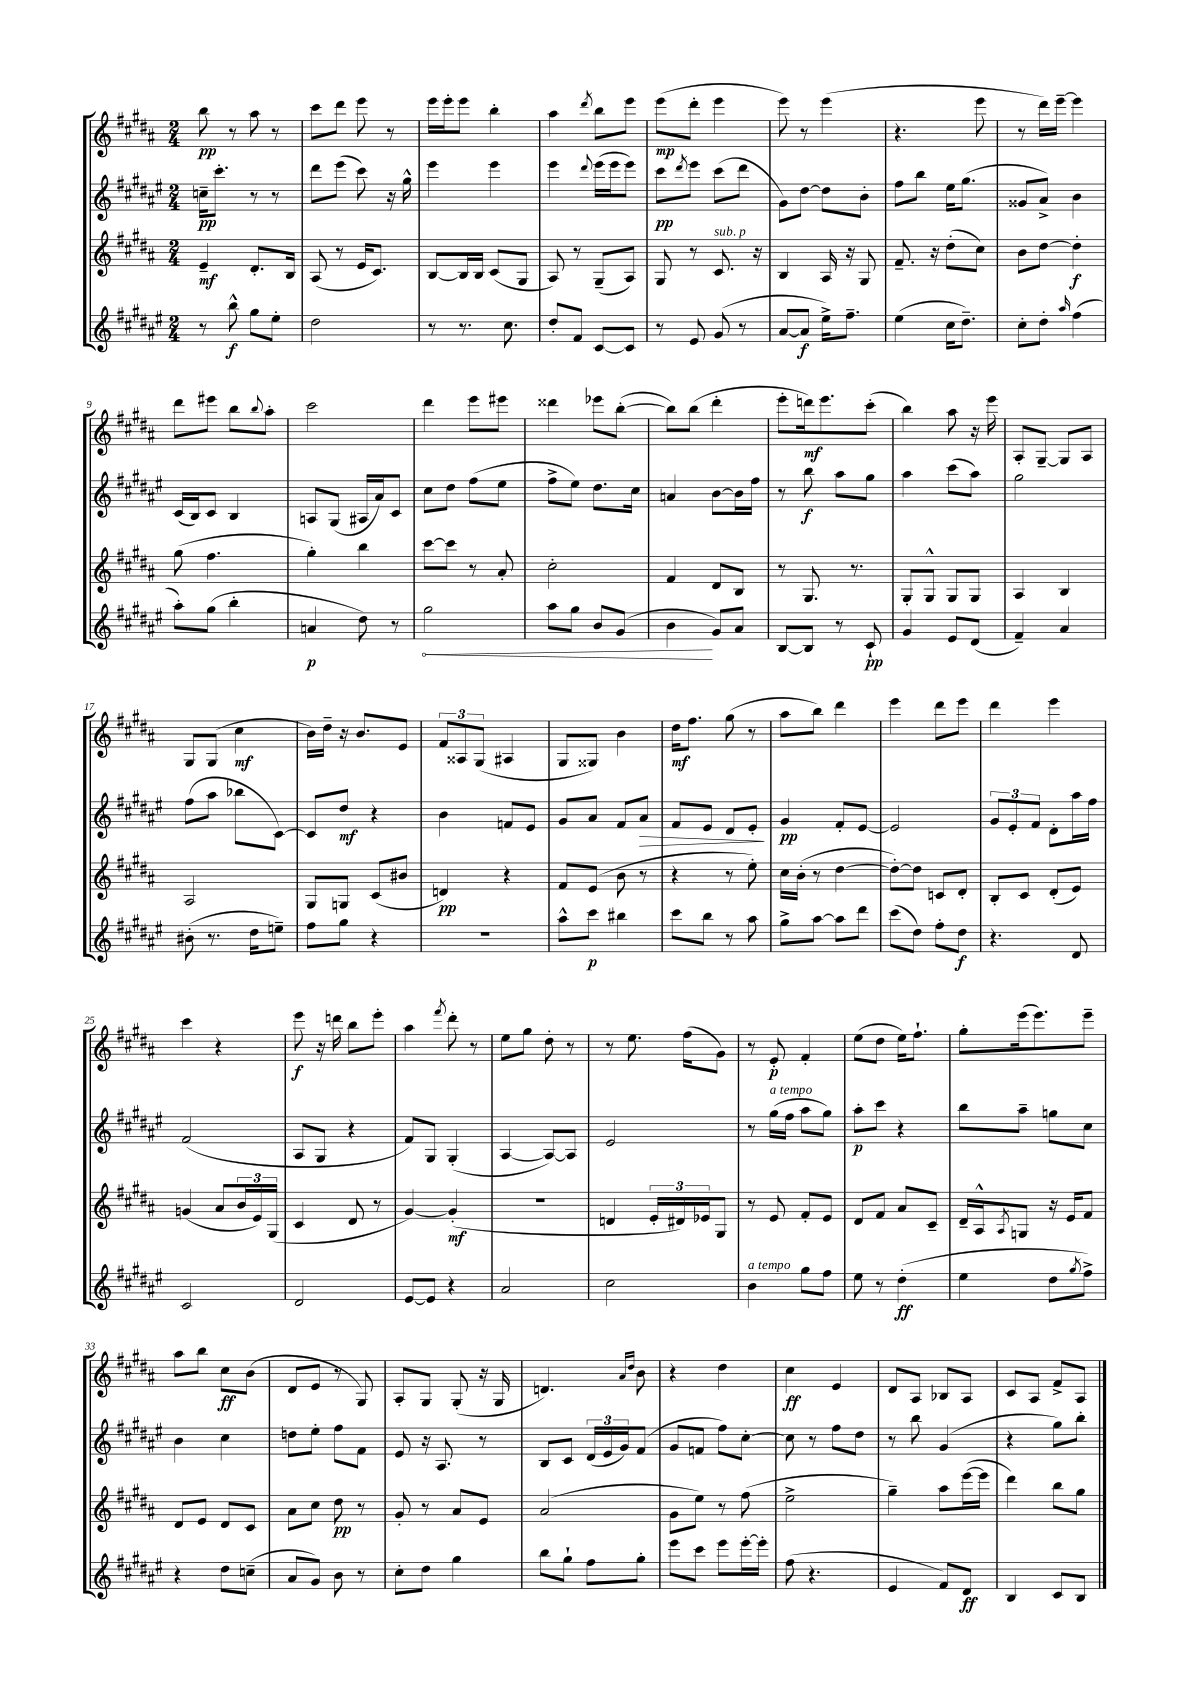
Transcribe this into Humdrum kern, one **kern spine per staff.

**kern	**kern	**kern	**kern
*staff4	*staff3	*staff2	*staff1
*clefG2	*clefG2	*clefG2	*clefG2
*k[f#c#g#d#a#e#]	*k[f#c#g#d#a#]	*k[f#c#g#d#a#e#]	*k[f#c#g#d#a#]
*M2/4	*M2/4	*M2/4	*M2/4
8r	4e~/	16cc~\LK	8bb\
.	.	8.ccc#'\J	.
8bb^^\	.	.	8r
8gg#\L	8.d#'/L	8r	8aa#\
8ee#'\J	.	8r	8r
.	16B/Jk	.	.
=	=	=	=
2dd#\	(8A#/	8ddd#\L	8ccc#\L
.	8r	(8eee#\J	8ddd#\J
.	16e/LK	8ccc#\)	8eee\
.	8.c#/J)	.	.
.	.	16r	8r
.	.	16gg#^^\	.
=	=	=	=
8r	[8B/L	4eee#\	16eee\LL
.	.	.	16eee'\J
8.r	16B/]L	.	8eee\J
.	16B/JJ	.	.
.	(8c#/L	4eee#\	4bb'\
8.cc#\	.	.	.
.	8G#/J	.	.
=	=	=	=
8dd#'/L	8A#/)	4eee#\	4aa#\
8f#/J	8r	.	.
.	.	8qqddd#/	8qddd#/
[8c#/L	(8G#~/L	(16eee#\LL	8bb\L
.	.	16eee#\J	.
8c#/]J	8A#/J)	8eee#\J)	8eee\J
=	=	=	=
8r	8G#/	8ccc#\L	(8eee\L
.	.	8qddd#/	.
8e#/	8r	8eee#\J	8ddd#'\J
(8g#/	8.c#/	(8ccc#\L	4eee\
8r	.	8ddd#\J	.
.	16r	.	.
=	=	=	=
[8a#/L	4B/	8g#\L)	8eee\)
8a#/]J	.	[8dd#\J	8r
16ee#^\LK)	16A#/	8dd#\]L	(4eee\
8.ff#~\J	16r	.	.
.	8G#/	8b'\J	.
=	=	=	=
(4ee#\	8.f#~/	8ff#\L	4.r
.	.	8bb\J	.
.	16r	.	.
16cc#\LK	(8dd#'\L	16ee#\LK	.
8.dd#~\J)	.	(8.gg#\J	.
.	8cc#\J)	.	8eee\
=	=	=	=
8cc#'\L	8b\L	8g##/L	8r
8dd#'\J	[8dd#\J	8a#^/J)	16ddd#\LL)
.	.	.	[16eee~\JJ
16qqaa#/	.	.	.
(4ff#\	4dd#'\]	4b\	4eee\]
=	=	=	=
8aa#'\L)	(8gg#\	(16c#/LL	8ddd#\L
.	.	16B/J)	.
(8gg#\J	4.ff#\	8c#/J	8eee#\J
4bb'\	.	4B/	8bb\L
.	.	.	8qqbb/
.	.	.	8aa#'\J
=	=	=	=
4a/	4gg#'\)	8A/L	2ccc#\
.	.	(8G#/J	.
8dd#\)	4bb\	16A#/LL	.
.	.	16a#/J)	.
8r	.	8c#/J	.
=	=	=	=
2gg#\	[8ccc#\L	8cc#\L	4ddd#\
.	8ccc#\]J	8dd#\J	.
.	8r	(8ff#\L	8eee\L
.	8a#'/	8ee#\J	8eee#\J
=	=	=	=
8aa#\L	2cc#'\	8ff#^\L	4ddd##\
8gg#\J	.	8ee#\J)	.
8b/L	.	8.dd#\L	8eee-\L
(8g#/J	.	.	([8bb'\J
.	.	16cc#\Jk	.
=	=	=	=
4b\	4f#/	4a/	8bb\]L)
.	.	.	(8bb\J
8g#/L)	8d#/L	[8b\L	4ddd#'\
8a#/J	8B/J	16b\]L	.
.	.	16ff#\JJ	.
=	=	=	=
[8B/L	8r	8r	8eee'\L
8B/]J	8.G#/	8bb\	16ddd\k)
.	.	.	8.eee\
8r	.	8aa#\L	.
.	8.r	.	.
8c#`/	.	8gg#\J	(8ccc#'\J
=	=	=	=
4g#/	8G#'/L	4aa#\	4bb\)
.	8G#^^/J	.	.
8e#/L	8G#/L	(8ccc#\L	8aa#\
(8d#/J	8G#/J	8aa#\J)	16r
.	.	.	16eee\
=	=	=	=
4f#~/)	4A#/	2gg#\	8A#'/L
.	.	.	[8G#~/J
4a#/	4B/	.	8G#/]L
.	.	.	8A#/J
=	=	=	=
(8b#'\	2A#/	(8ff#\L	8G#/L
8.r	.	8aa#\J	(8G#/J
.	.	8bb-\L	4cc#\
16dd#\LK	.	.	.
8ee~\J)	.	[8c#\J)	.
=	=	=	=
8ff#\L	8G#/L	8c#/]L	16b\LL)
.	.	.	16dd#~\JJ
8gg#\J	8G/J	8dd#/J	16r
.	.	.	8.b/L
4r	(8c#/L	4r	.
.	8b#/J	.	8e/J
=	=	=	=
2r	4d/)	4b\	12f#/L
.	.	.	12A##/
.	.	.	(12G#/J
.	4r	8f/L	4A#/
.	.	8e#/J	.
=	=	=	=
8aa#^^\L	8f#/L	8g#/L	8G#/L
8ccc#\J	(8e/J	8a#/J	8G##/J)
4bb#\	8b\	8f#/L	4b\
.	8r	8a#/J	.
=	=	=	=
8ccc#\L	4r	8f#/L	16dd#\LK
.	.	.	8.ff#\J
8bb\J	.	8e#/J	.
8r	8r	8d#/L	(8gg#\
8aa#\	8ee'\)	8e#'/J	8r
=	=	=	=
8gg#^\L	16cc#\LL	4g#/	8aa#\L
.	(16b'\JJ	.	.
[8aa#\J	8r	.	8bb\J)
8aa#\]L	[4dd#\	8f#'/L	4ddd#\
8ddd#\J	.	[8e#/J	.
=	=	=	=
(8ccc#\L	8dd#'\_L)	2e#/]	4eee\
8dd#\J)	8dd#\]J	.	.
8ff#'\L	8c/L	.	8ddd#\L
8dd#\J	8d#'/J	.	8eee\J
=	=	=	=
4.r	8B'/L	12g#/L	4ddd#\
.	.	12e#'/	.
.	8c#/J	.	.
.	.	12f#/J	.
.	(8d#'/L	8d#'\L	4eee\
8d#/	8e/J)	16aa#\L	.
.	.	16ff#\JJ	.
=	=	=	=
2c#/	(4g/	(2f#/	4ccc#\
.	8a#/L	.	4r
.	24b/L	.	.
.	24e/)	.	.
.	(24G#/JJ	.	.
=	=	=	=
2d#/	4c#/	8A#/L	8eee\
.	.	8G#/J	16r
.	.	.	16ddd\
.	8d#/	4r	8bb\L
.	8r	.	8eee'\J
=	=	=	=
[8e#/L	[4g#/)	8f#/L)	4aa#\
8e#/]J	.	8G#/J	.
.	.	.	8qfff#/
4r	(4g#'/]	(4G#'/	8ddd#'\
.	.	.	8r
=	=	=	=
2a#/	2r	[4A#/	8ee\L
.	.	.	8gg#\J
.	.	8A#/_L)	8dd#'\
.	.	8A#/]J	8r
=	=	=	=
2cc#\	4d/	2e#/	8r
.	.	.	8.ee\
.	24e'/LL	.	.
.	24d#/)	.	.
.	.	.	(16ff#\LK
.	24e-/J	.	.
.	8G#/J	.	8g#\J)
=	=	=	=
4b\	8r	8r	8r
.	8e/	(16gg#\LL	8e'/
.	.	16ff#\JJ	.
8gg#\L	8f#'/L	8aa#\L	4f#'/
8ff#\J	8e/J	8gg#\J)	.
=	=	=	=
8ee#\	8d#/L	8aa#'\L	(8ee\L
8r	8f#/J	8ccc#\J	8dd#\J
(4dd#'\	8a#/L	4r	16ee\LK)
.	.	.	8.ff#`\J
.	8c#~/J	.	.
=	=	=	=
4ee#\	16d#~/LL	8bb\L	8gg#'\L
.	16A#^^/J	.	.
.	8qA#/	.	.
.	8G/J	8aa#~\J	(16eee\k
.	.	.	8.eee\)
8dd#\L	16r	8gg\L	.
.	16e/LK	.	.
8qgg#/	.	.	.
8ff#^\J)	8f#/J	8cc#\J	8eee~\J
=	=	=	=
4r	8d#/L	4b\	8aa#\L
.	8e/J	.	8bb\J
8dd#\L	8d#/L	4cc#\	8cc#\L
(8cc~\J	8c#/J	.	(8b\J
=	=	=	=
8a#/L	8a#\L	8dd\L	8d#/L
8g#/J)	8cc#\J	8ee#'\J	8e/J
8b\	8dd#\	8ff#\L	8r
8r	8r	8f#\J	8G#/)
=	=	=	=
8cc#'\L	8g#'/	8e#/	8A#'/L
8dd#\J	8r	16r	8G#/J
.	.	8.A#/	.
4gg#\	8a#/L	.	(8G#'/
.	8e/J	8r	16r
.	.	.	16G#/
=	=	=	=
8bb\L	(2a#/	8B/L	4.d/)
8gg#`\J	.	8c#/J	.
8ff#\L	.	(24d#/LL	.
.	.	24e#/	.
.	.	24g#/J)	.
.	.	.	16qqa#/LL
.	.	.	16qqdd#/JJ
8gg#'\J	.	(8f#/J	8b\
=	=	=	=
8eee#\L	8g#\L	8g#/L	4r
8ccc#\J	8ee\J)	8f/J	.
8eee#\L	8r	8ff#\L)	4dd#\
[16eee#'\L	(8ff#\	[8cc#'\J	.
16eee#'\]JJ	.	.	.
=	=	=	=
(8ff#\	2ee^\	8cc#\]	4cc#\
4.r	.	8r	.
.	.	8ff#\L	4e/
.	.	8dd#\J	.
=	=	=	=
4e#/	4gg#~\)	8r	8d#/L
.	.	8bb\	8A#/J
8f#/L)	8aa#\L	(4g#/	8B-/L
8d#/J	([16eee\L	.	8A#/J
.	16eee\]JJ	.	.
=	=	=	=
4B/	4ddd#\)	4r	8c#/L
.	.	.	8A#/J
8c#/L	8bb\L	8gg#\L)	8f#^/L
8B/J	8gg#\J	8bb'\J	8A#/J
==	==	==	==
*-	*-	*-	*-
